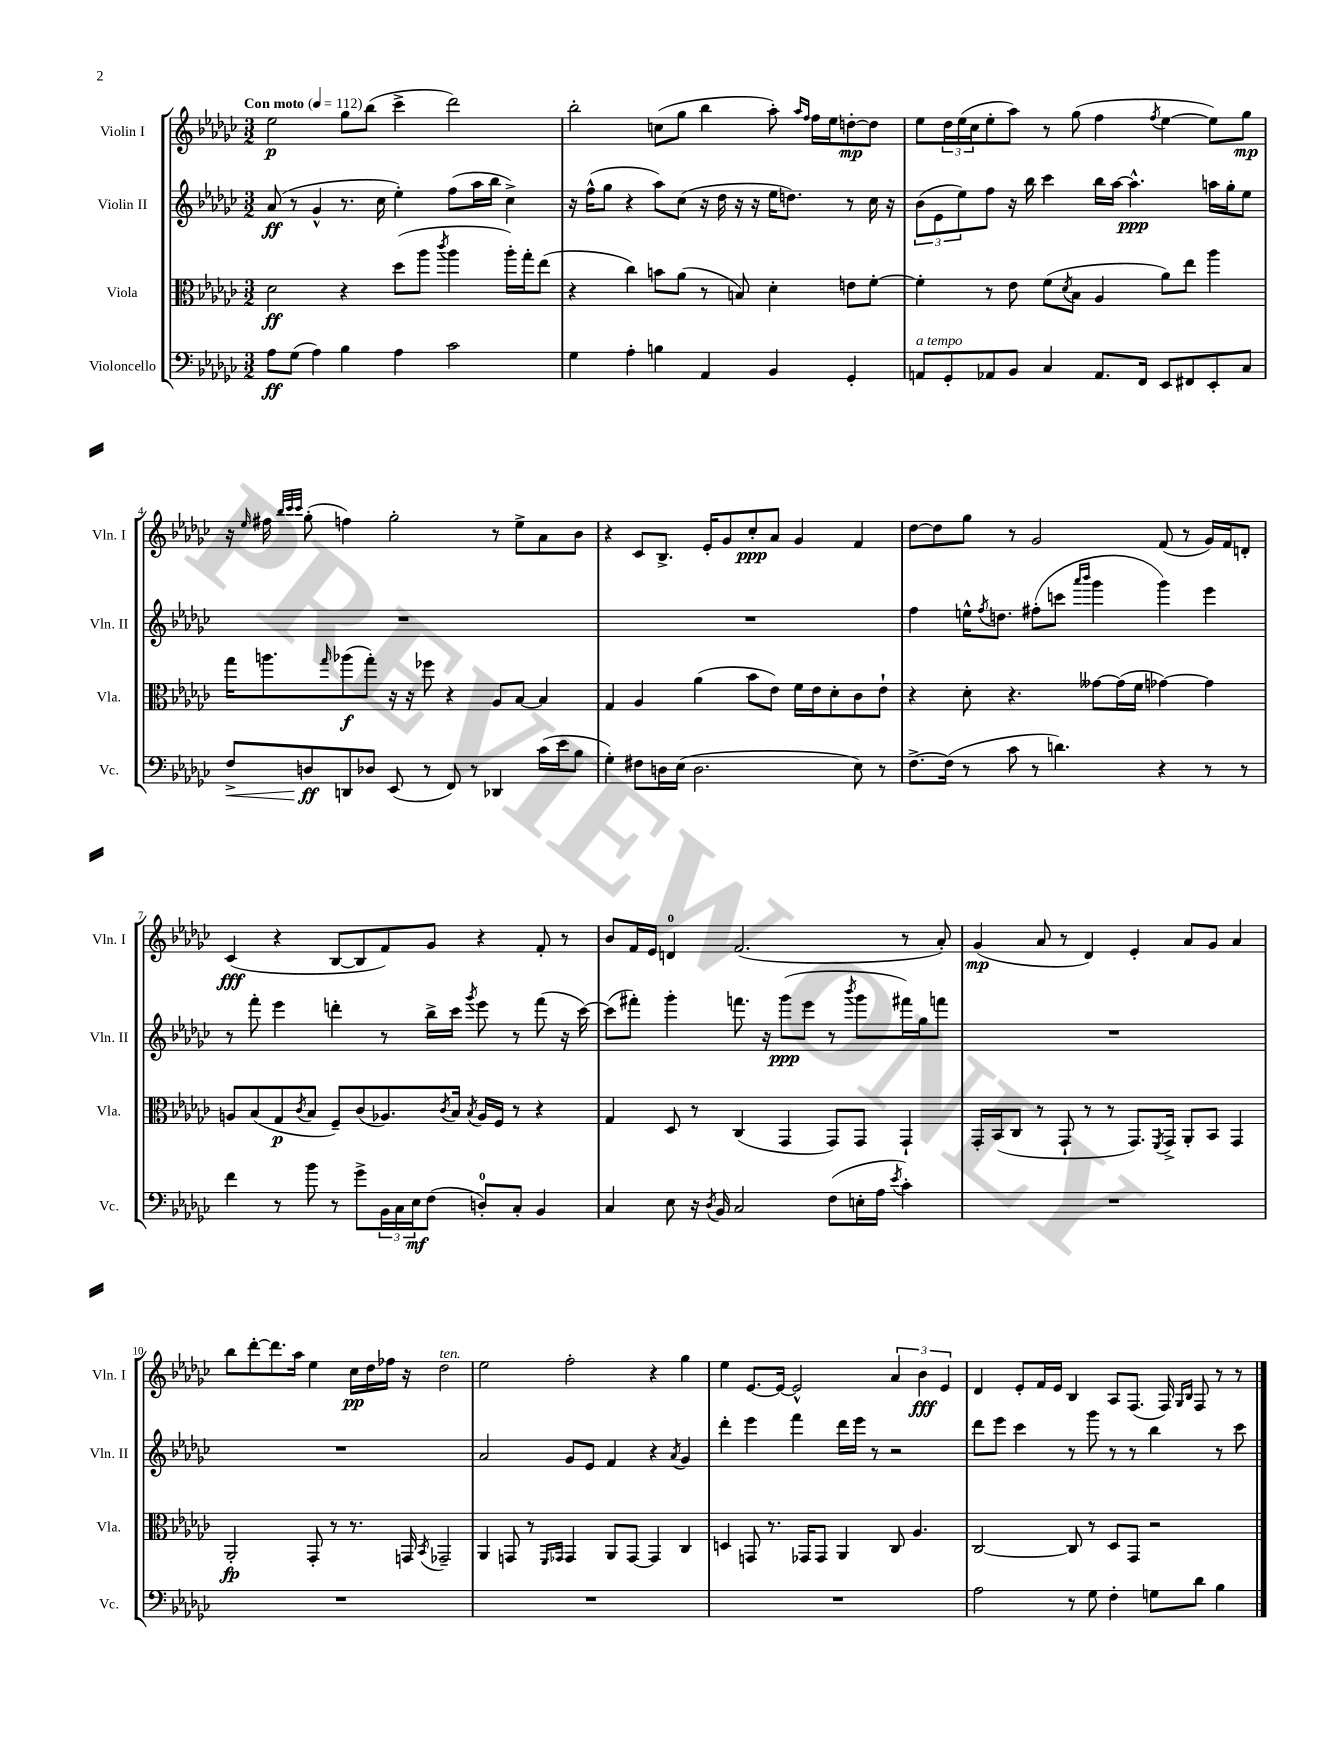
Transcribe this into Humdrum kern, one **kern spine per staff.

**kern	**dynam	**kern	**dynam	**kern	**dynam	**kern	**dynam
*part4	*part4	*part3	*part3	*part2	*part2	*part1	*part1
*staff4	*staff4	*staff3	*staff3	*staff2	*staff2	*staff1	*staff1
*I"Violoncello	*	*I"Viola	*	*I"Violin II	*	*I"Violin I	*
*I'Vc.	*	*I'Vla.	*	*I'Vln. II	*	*I'Vln. I	*
*clefF4	*	*clefC3	*	*clefG2	*	*clefG2	*
*k[b-e-a-d-g-c-]	*	*k[b-e-a-d-g-c-]	*	*k[b-e-a-d-g-c-]	*	*k[b-e-a-d-g-c-]	*
*M3/2	*	*M3/2	*	*M3/2	*	*M3/2	*
*MM112	*	*MM112	*	*MM112	*	*MM112	*
=1	=1	=1	=1	=1	=1	=1	=1
!	!	!	!	!	!	!LO:TX:a:B:t=Con moto	!
8A-\L	ff	2d-\	ff	(8a-/	ff	2ee-\	p
(8G-\J	.	.	.	8r	.	.	.
4A-\)	.	.	.	4g-^^/	.	.	.
4B-\	.	4r	.	8.r	.	8gg-\L	.
.	.	.	.	.	.	(8bb-\J	.
.	.	.	.	16cc-\	.	.	.
4A-\	.	(8dd-\L	.	4ee-'\)	.	4ccc-^\	.
.	.	8aa-\J	.	.	.	.	.
.	.	8qccc-/	.	.	.	.	.
2c-\	.	4aa-\	.	(8ff\L	.	2ddd-\)	.
.	.	.	.	16aa-\L	.	.	.
.	.	.	.	16bb-\JJ	.	.	.
.	.	16aa-'\LL)	.	4cc-^\)	.	.	.
.	.	16gg-'\J	.	.	.	.	.
.	.	(8ee-\J	.	.	.	.	.
=2	=2	=2	=2	=2	=2	=2	=2
4G-\	.	4r	.	16r	.	2bb-'\	.
.	.	.	.	(16ff^^\KL	.	.	.
.	.	.	.	8gg-\J	.	.	.
4A-'\	.	4cc-\)	.	4r	.	.	.
4Bn\	.	8bn\L	.	8aa-\L)	.	(8ccn\L	.
.	.	(8a-\J	.	(8cc-\J	.	8gg-\J	.
4AA-/	.	8r	.	16r	.	4bb-\	.
.	.	.	.	16dd-\	.	.	.
.	.	8Bn/)	.	16r	.	.	.
.	.	.	.	16r	.	.	.
4BB-/	.	4d-'\	.	16ee-\KL	.	8aa-'\)	.
.	.	.	.	8.ddn\J)	.	.	.
.	.	.	.	.	.	16qqaa-/LL	.
.	.	.	.	.	.	16qqff/JJ	.
.	.	.	.	.	.	16ff\LL	.
.	.	.	.	.	.	16ee-\J	.
4GG-'/	.	8en\L	.	8r	.	[8ddn'\	mp
.	.	[8f'\J	.	16cc-\	.	8dd\J]	.
.	.	.	.	16r	.	.	.
=3	=3	=3	=3	=3	=3	=3	=3
!LO:TX:a:i:t=a tempo	!	!	!	!	!	!	!
8AAn/L	.	4f'\]	.	(12b-\L	.	8ee-\L	.
.	.	.	.	12e-\	.	.	.
8GG-'/	.	.	.	.	.	24dd-\L	.
.	.	.	.	12ee-\)	.	(24ee-\	.
.	.	.	.	.	.	24cc-\J	.
8AA-X/	.	8r	.	8ff\J	.	8ee-'\	.
8BB-/J	.	8e-\	.	16r	.	8aa-\J)	.
.	.	.	.	16bb-\	.	.	.
4C-/	.	(8f\L	.	4ccc-\	.	8r	.
.	.	8qd-/	.	.	.	.	.
.	.	8B-\J	.	.	.	(8gg-\	.
8.AA-/L	.	4A-/	.	16bb-\LL	.	4ff\	.
.	.	.	.	[16aa-\JJ	.	.	.
.	.	.	.	4.aa-^^\]	ppp	.	.
16FF/Jk	.	.	.	.	.	.	.
.	.	.	.	.	.	8qff/	.
8EE-/L	.	8a-\L)	.	.	.	[4ee-\	.
8FF#X/	.	8ee-\J	.	.	.	.	.
8EE-'/	.	4aa-\	.	16aan\LL	.	8ee-\L])	.
.	.	.	.	16gg-'\J	.	.	.
8C-/J	.	.	.	8ee-\J	.	8gg-\J	mp
!!LO:LB:g=z
=4	=4	=4	=4	=4	=4	=4	=4
!	!LO:HP:b	!	!	!	!	!	!
8F^/L	<	16gg-\KL	.	1.r	.	16r	.
.	.	.	.	.	.	16qqee-/	.
.	.	8.aan\	.	.	.	16ff#X\	.
.	.	.	.	.	.	32qqbb-/LLL	.
.	.	.	.	.	.	32qqccc-/	.
.	.	.	.	.	.	32qqccc-/JJJ	.
8Dn/	ff	.	.	.	.	(8gg-'\	.
.	.	16qqgg-/	.	.	.	.	.
8DDn/	[	(8aa-X\	f	.	.	4ffn\)	.
8D-X/J	.	8gg-'\J)	.	.	.	.	.
(8EE-/	.	16r	.	.	.	2gg-'\	.
.	.	16r	.	.	.	.	.
8r	.	8ff-X\	.	.	.	.	.
8FF/)	.	4r	.	.	.	.	.
8r	.	.	.	.	.	.	.
4DD-X/	.	8A-/L	.	.	.	8r	.
.	.	[8B-/J	.	.	.	8ee-^\L	.
(16c-\LL	.	4B-/]	.	.	.	8a-\	.
16e-\J	.	.	.	.	.	.	.
8B-\J	.	.	.	.	.	8b-\J	.
=5	=5	=5	=5	=5	=5	=5	=5
4G-'\)	.	4G-/	.	1.r	.	4r	.
8F#X\L	.	4A-/	.	.	.	8c-/L	.
16Dn\L	.	.	.	.	.	8.B-^/J	.
(16E-\JJ	.	.	.	.	.	.	.
2.D\	.	(4a-\	.	.	.	.	.
.	.	.	.	.	.	16e-'/KL	.
.	.	.	.	.	.	8g-/	.
.	.	8b-\L	.	.	.	8cc-'/	ppp
.	.	8e-\J)	.	.	.	8a-/J	.
.	.	16f\LL	.	.	.	4g-/	.
.	.	16e-\J	.	.	.	.	.
.	.	8d-'\	.	.	.	.	.
8E-\)	.	8c-\	.	.	.	4f/	.
8r	.	8e-`\J	.	.	.	.	.
=6	=6	=6	=6	=6	=6	=6	=6
[8.F^\L	.	4r	.	4ff\	.	[8dd-\L	.
.	.	.	.	.	.	8dd-\]	.
(16F\Jk]	.	.	.	.	.	.	.
8r	.	8d-'\	.	16een^^\KL	.	8gg-\J	.
.	.	.	.	8qff/	.	.	.
.	.	.	.	8.ddn\J	.	.	.
8c-\	.	4.r	.	.	.	8r	.
8r	.	.	.	(8ff#X'\L	.	2g-/	.
4.dn\)	.	.	.	8cccn\J	.	.	.
.	.	.	.	16qqaaa-/LL	.	.	.
.	.	.	.	16qqbbb-/JJ	.	.	.
.	.	[8g--X\L	.	4ggg-\	.	.	.
.	.	(16g--\L]	.	.	.	.	.
.	.	16f\JJ	.	.	.	.	.
4r	.	[4g-X\)	.	4ggg-\)	.	(8f/	.
.	.	.	.	.	.	8r	.
8r	.	4g-\]	.	4eee-\	.	16g-/LL)	.
.	.	.	.	.	.	16f/J	.
8r	.	.	.	.	.	8dn'/J	.
!!LO:LB:g=z
=7	=7	=7	=7	=7	=7	=7	=7
4f\	.	8An/L	.	8r	.	(4c-/	fff
.	.	(8B-/	.	8fff'\	.	.	.
8r	.	8G-/	p	4eee-\	.	4r	.
.	.	8qc-/	.	.	.	.	.
8b-\	.	8B-/J	.	.	.	.	.
8r	.	8F~/L)	.	4dddn'\	.	[8B-/L	.
8g-^\L	.	(8c-/	.	.	.	8B-/]	.
24BB-\L	.	8.A-X/)	.	8r	.	8f/)	.
24C-\	.	.	.	.	.	.	.
24E-\J	mf	.	.	.	.	.	.
(8F\J	.	.	.	16bb-^\LL	.	8g-/J	.
.	.	8qc-/	.	.	.	.	.
.	.	16B-/Jk	.	16ccc-\JJ	.	.	.
.	.	8qB-/	.	8qggg-/	.	.	.
8Dn'/L)	.	16A-/LL	.	8eee-\	.	4r	.
.	.	16F/JJ	.	.	.	.	.
8C-'/J	.	8r	.	8r	.	.	.
4BB-/	.	4r	.	(8fff\	.	8f'/	.
.	.	.	.	16r	.	8r	.
.	.	.	.	[16ccc-\)	.	.	.
=8	=8	=8	=8	=8	=8	=8	=8
4C-/	.	4G-/	.	(8ccc-\L]	.	8b-/L	.
.	.	.	.	8fff#X'\J)	.	16f/L	.
.	.	.	.	.	.	16e-/JJ	.
8E-\	.	8D-/	.	4ggg-'\	.	4dn/	.
16r	.	8r	.	.	.	.	.
8qD-/	.	.	.	.	.	.	.
16BB-/	.	.	.	.	.	.	.
2C-/	.	(4C-/	.	8.fffn\	.	(2.f/	.
.	.	.	.	16r	.	.	.
.	.	4GG-/	.	(8ggg-\L	ppp	.	.
.	.	.	.	8eee-\J	.	.	.
(8F\L	.	8GG-/L)	.	8r	.	.	.
.	.	.	.	8qbbb-/	.	.	.
16En'\L	.	8GG-/J	.	8ggg-\L	.	.	.
16A-\JJ	.	.	.	.	.	.	.
8qe-/	.	.	.	.	.	.	.
4c-'\)	.	4GG-`/	.	16fff#X\L)	.	8r	.
.	.	.	.	16gg-\J	.	.	.
.	.	.	.	8fffn\J	.	8a-'/)	.
=9	=9	=9	=9	=9	=9	=9	=9
1.r	.	16GG-'/LL	.	1.r	.	(4g-/	mp
.	.	(16BB-/J	.	.	.	.	.
.	.	8C-/J	.	.	.	.	.
.	.	8r	.	.	.	8a-/	.
.	.	8GG-`/	.	.	.	8r	.
.	.	8r	.	.	.	4d-/)	.
.	.	8r	.	.	.	.	.
.	.	8.GG-/L)	.	.	.	4e-'/	.
.	.	8qFF/	.	.	.	.	.
.	.	16GG-^/Jk	.	.	.	.	.
.	.	8AA-'/L	.	.	.	8a-/L	.
.	.	8BB-/J	.	.	.	8g-/J	.
.	.	4GG-/	.	.	.	4a-/	.
!!LO:LB:g=z
=10	=10	=10	=10	=10	=10	=10	=10
1.r	.	2AA-'/	fp	1.r	.	8bb-\L	.
.	.	.	.	.	.	[8ddd-'\	.
.	.	.	.	.	.	8.ddd-\]	.
.	.	.	.	.	.	16aa-\Jk	.
.	.	8GG-'/	.	.	.	4ee-\	.
.	.	8r	.	.	.	.	.
.	.	8.r	.	.	.	16cc-\LL	pp
.	.	.	.	.	.	16dd-\	.
.	.	.	.	.	.	16ff-X\JJ	.
.	.	16GGn/	.	.	.	16r	.
.	.	8qBB-/	.	.	.	.	.
!	!	!	!	!	!	!LO:TX:a:i:t=ten.	!
.	.	2GG-X~/	.	.	.	2dd-\	.
=11	=11	=11	=11	=11	=11	=11	=11
1.r	.	4AA-/	.	2a-/	.	2ee-\	.
.	.	8GGn/	.	.	.	.	.
.	.	8r	.	.	.	.	.
.	.	16qqFF/LL	.	.	.	.	.
.	.	16qqGG-X/JJ	.	.	.	.	.
.	.	4GG-/	.	8g-/L	.	2ff'\	.
.	.	.	.	8e-/J	.	.	.
.	.	8AA-/L	.	4f/	.	.	.
.	.	[8GG-/J	.	.	.	.	.
.	.	4GG-/]	.	4r	.	4r	.
.	.	.	.	8qa-/	.	.	.
.	.	4C-/	.	4g-/	.	4gg-\	.
=12	=12	=12	=12	=12	=12	=12	=12
1.r	.	4Dn/	.	4ddd-'\	.	4ee-\	.
.	.	8GGn/	.	4eee-\	.	[8.e-/L	.
.	.	8.r	.	.	.	.	.
.	.	.	.	.	.	16e-/Jk_	.
.	.	.	.	4fff\	.	2e-^^/]	.
.	.	16GG-X/KL	.	.	.	.	.
.	.	8GG-/J	.	.	.	.	.
.	.	4AA-/	.	16ddd-\LL	.	.	.
.	.	.	.	16eee-\JJ	.	.	.
.	.	.	.	8r	.	.	.
.	.	8C-/	.	2r	.	6a-/	.
.	.	4.A-/	.	.	.	.	.
.	.	.	.	.	.	6b-\	fff
.	.	.	.	.	.	6e-/	.
=13	=13	=13	=13	=13	=13	=13	=13
2A-\	.	[2C-/	.	8ddd-\L	.	4d-/	.
.	.	.	.	8eee-\J	.	.	.
.	.	.	.	4ccc-\	.	8e-'/L	.
.	.	.	.	.	.	16f/L	.
.	.	.	.	.	.	16e-/JJ	.
8r	.	8C-/]	.	8r	.	4B-/	.
8G-\	.	8r	.	8ggg-\	.	.	.
4F'\	.	8D-/L	.	8r	.	8A-/L	.
.	.	8GG-/J	.	8r	.	(8.F/J	.
8Gn\L	.	2r	.	4bb-\	.	.	.
.	.	.	.	.	.	16F/)	.
.	.	.	.	.	.	16qqG-/LL	.
.	.	.	.	.	.	16qqB-/JJ	.
8d-\J	.	.	.	.	.	8F/	.
4B-\	.	.	.	8r	.	8r	.
.	.	.	.	8ccc-\	.	8r	.
==	==	==	==	==	==	==	==
*-	*-	*-	*-	*-	*-	*-	*-
